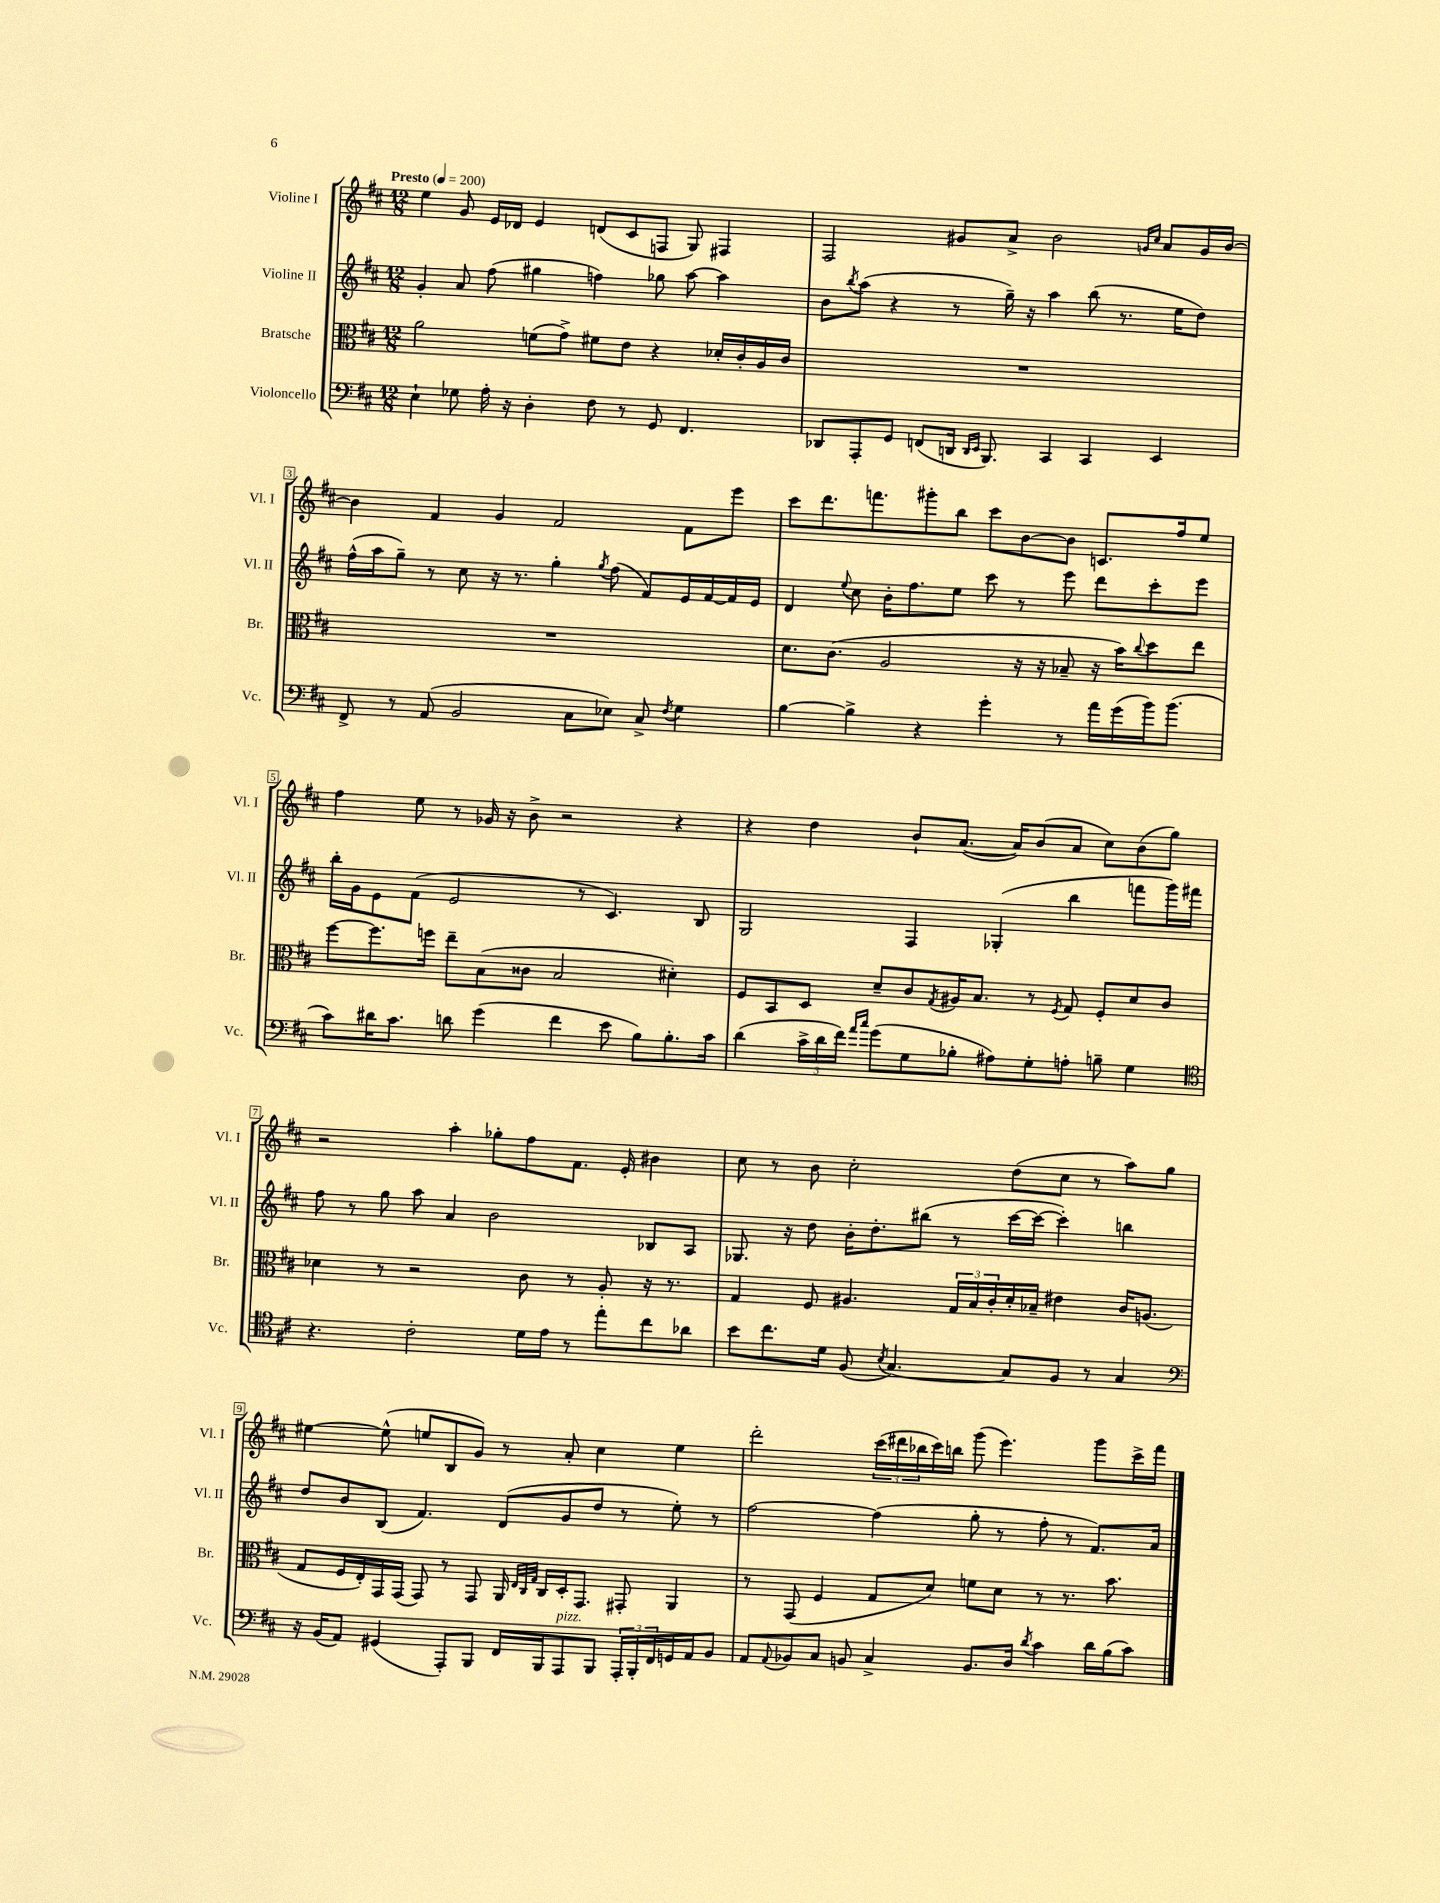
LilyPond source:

<<
\new StaffGroup <<
\new Staff = "s0" \with { instrumentName = "Violine I" shortInstrumentName = "Vl. I" } {
    \clef treble \key d \major \numericTimeSignature \time 12/8 \tempo "Presto" 4 = 200
    e''4 g'8 e'16 des'16 e'4 d'8( cis'8 f8 g8) fis4 |
    fis2 gis'8 a'8-> b'2 \grace { g'16 cis''16 } a'8 g'16 b'16~ |
    b'4 fis'4 g'4 fis'2 fis'8 e'''8 |
    cis'''8 d'''8. f'''8. gis'''8-. b''8 cis'''8 b'8~ b'8 c'8. fis''16 e''8 |
    fis''4 e''8 r8 ges'16 r16 b'8-> r2 r4 |
    r4 d''4 b'8-! a'8.~( a'16) b'8( a'8 cis''8) b'8( g''8) |
    r2 a''4-. ges''8-. fis''8 fis'8. e'16-. bis'4 |
    cis''8 r8 b'8 cis''2-. d''8( cis''8 r8 a''8) g''8 |
    eis''4~ eis''8-^( e''8 b8 g'8) r8 a'8-. cis''4 e''4 |
    d'''2-. \tuplet 3/2 { cis'''16( dis'''16 bes''16 } cis'''16) b''16 g'''8( e'''4.) g'''8 cis'''16-> fis'''16 \bar "|." |
}
\new Staff = "s1" \with { instrumentName = "Violine II" shortInstrumentName = "Vl. II" } {
    \clef treble \key d \major \numericTimeSignature \time 12/8
    g'4-. a'8 fis''8( gis''4 f''4) ges''8 a''8~ a''4 |
    b'8 \acciaccatura { b''8 } a''8( r4 r8 g''16--) r16 a''4 b''8( r8. e''16 d''8) |
    fis''16-^( a''16 g''8--) r8 cis''8 r16 r8. g''4-. \acciaccatura { g''8 } fis''8( fis'8) e'16 fis'16~ fis'16 e'16 |
    d'4 \appoggiatura { e''8 } cis''8 b'16-. fis''8. e''8 cis'''8 r8 e'''8 d'''8 cis'''8-. e'''8 |
    b''16-. g'16 e'8 fis'8( e'2 r8 cis'4.) b8 |
    g2 fis4 ges4-.( b''4 f'''8 g'''16) fis'''16 |
    fis''8 r8 g''8 a''8 a'4 b'2 bes8 a8 |
    ges8. r16 d''8 b'16-. d''8.-. bis''8( r8 cis'''16~ cis'''16~ cis'''4-.) b''4 |
    d''8 b'8 b8( fis'4.) d'8( g'8 d''8 r8 e''8-.) r8 |
    fis''2~ fis''4( g''8-. r8 fis''8-. r8 fis'8.) a'16 \bar "|." |
}
\new Staff = "s2" \with { instrumentName = "Bratsche" shortInstrumentName = "Br." } {
    \clef alto \key d \major \numericTimeSignature \time 12/8
    a'2 f'8( g'8->) fis'8 e'8 r4 des'16-. cis'16-. a16 cis'16 |
    R1. |
    R1. |
    d'8. cis'8.( a2 r16 r16 bes8-- r16 b'16) \appoggiatura { cis''8 } d''8 e''8 |
    fis''8~ fis''8. f''16 e''8-- b8( cisis'8 b2 dis'4-.) |
    fis8 b,8 d8 d'8-- cis'8 \acciaccatura { g8 } ais16 b8. r8 \acciaccatura { fis8 } g8 fis8-. d'8 cis'8 |
    des'4 r8 r2 cis'8 r8 a8-. r16 r8. |
    g4 fis8 ais4. \tuplet 3/2 { g16 b16 cis'16-. } d'16-. bes16-- eis'4 cis'16 a8.( |
    g8 fis16 e16-.) g,16 g,16( g,8) r8 g,8 a,16 \grace { e32 cis32 g32 } cis16 d16-. g,8. gis,8-. a,4 |
    r8 g,8( fis4 g8 d'8) f'8 d'8 r8 r8. b'8. \bar "|." |
}
\new Staff = "s3" \with { instrumentName = "Violoncello" shortInstrumentName = "Vc." } {
    \clef bass \key d \major \numericTimeSignature \time 12/8
    e4-! ges8 a16-. r16 d4-. fis8 r8 g,8 fis,4. |
    des,8 a,,8-. g,8 f,8( d,16 \grace { d,16 e,16 } b,,8.) cis,4 cis,4 e,4 |
    fis,8-> r8 a,8( b,2 cis8 ees8) cis8-> \acciaccatura { fis8 } g4 |
    b4~ b4-> r4 g'4-. r8 a'16 g'16( b'16) b'8.( |
    cis'8) dis'16 cis'8. d'8 g'4( fis'4 e'8 b8) b8.-. cis'16 |
    d'4( \tuplet 3/2 { cis'16-> d'16 fis'16) } \grace { a'16 cis''16 } g'8( g8 bes8-. ais8) g8-. a8-. b8-- g4 |
    \clef tenor r4. cis'2-. d'16 e'16 r8 e''8-. cis''8 aes'8 |
    b'8 cis''8. d'16 fis8( \acciaccatura { b8 } g4.~) g8 fis8 r8 g4 |
    \clef bass r16 b,16( a,8) gis,4( a,,8-.) b,,8 fis,16 b,,16 a,,8^\markup { \italic "pizz." } b,,8 \tuplet 3/2 { a,,16-. b,,16-. fis,16 } g,16 a,16 b,8 |
    a,8 \appoggiatura { a,8 } bes,8 cis8 b,8 cis4-> b,8. d16 \acciaccatura { d'8 } cis'4 d'16 b16( cis'8) \bar "|." |
}
>>
>>
\layout { \context { \Score \override BarNumber.stencil = #(make-stencil-boxer 0.1 0.3 ly:text-interface::print) } }
